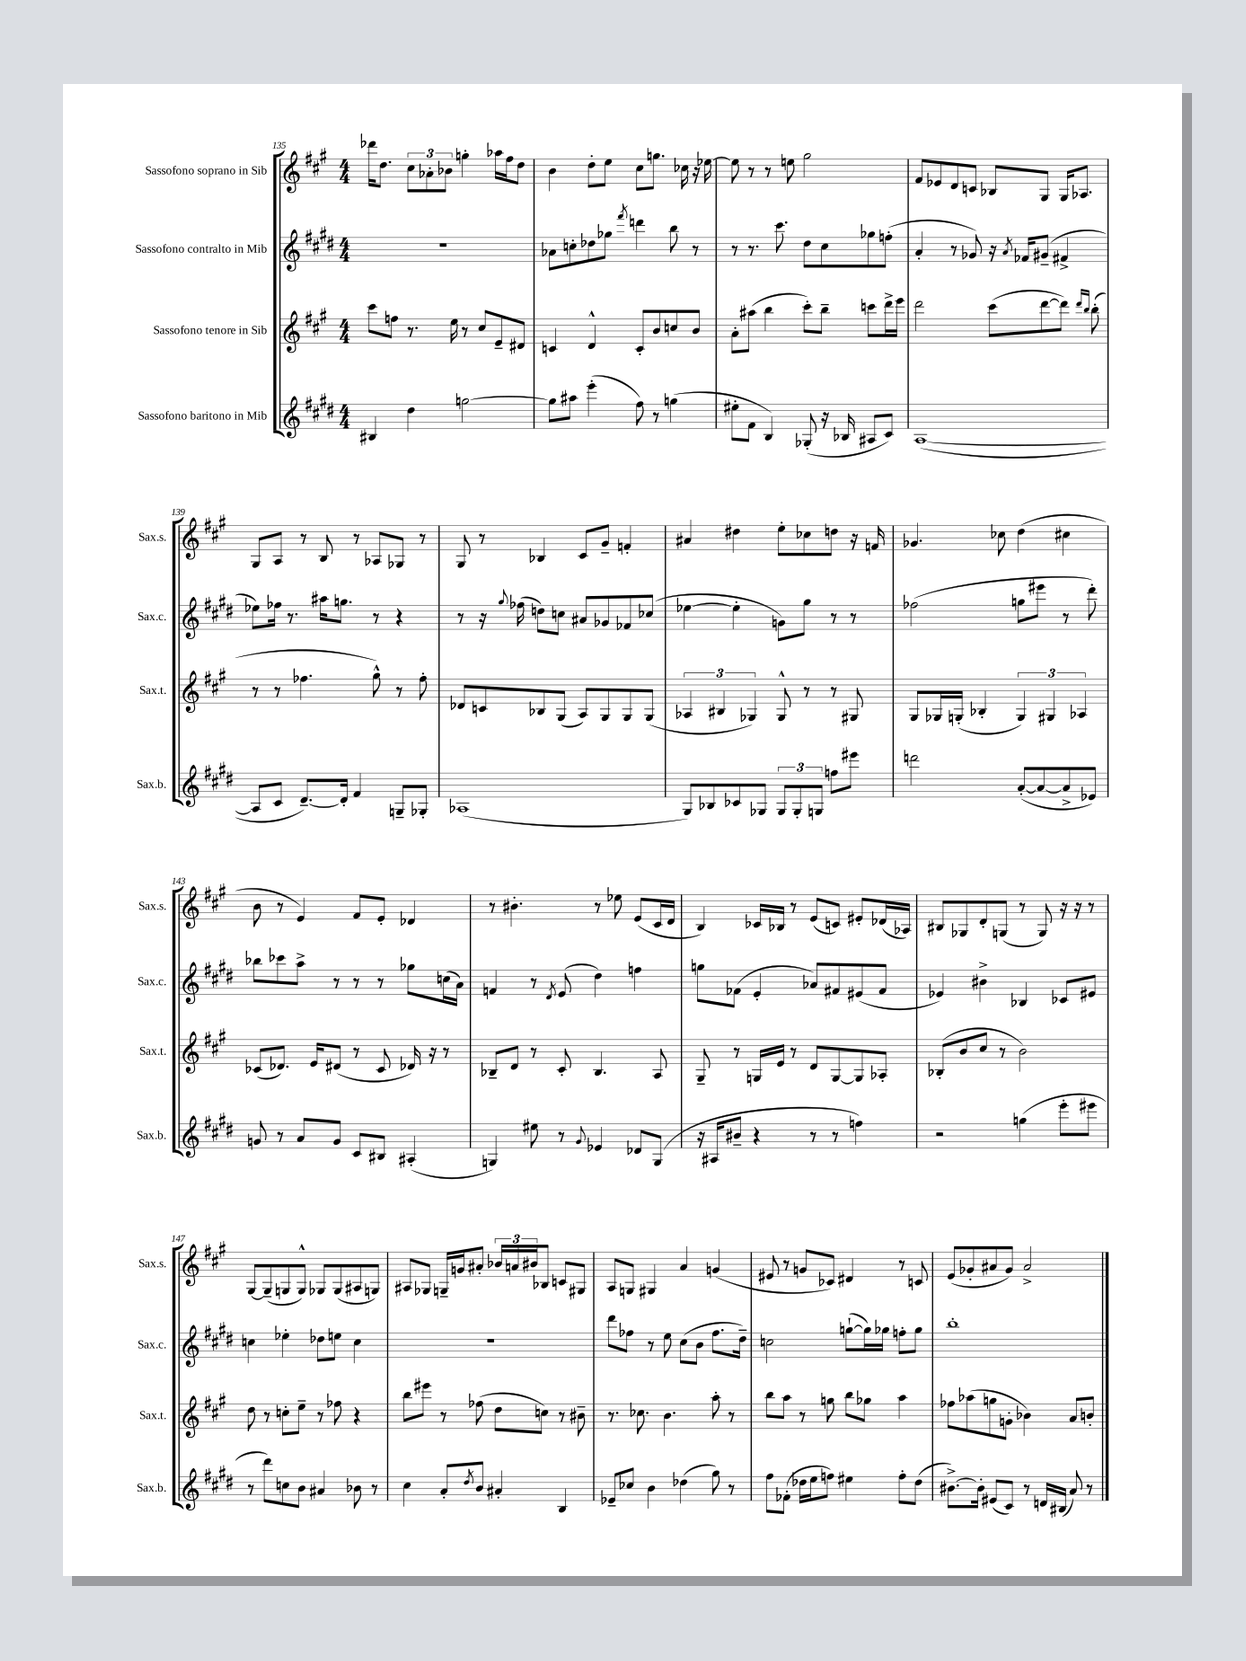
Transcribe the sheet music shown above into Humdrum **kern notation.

**kern	**kern	**kern	**kern
*staff4	*staff3	*staff2	*staff1
*clefG2	*clefG2	*clefG2	*clefG2
*k[f#c#g#d#]	*k[f#c#g#]	*k[f#c#g#d#]	*k[f#c#g#]
*M4/4	*M4/4	*M4/4	*M4/4
4B#	8ccc#	1r	16ddd-
.	.	.	8.dd
.	8ff	.	.
4dd#	8.r	.	12cc#
.	.	.	12a-'
.	.	.	12b-
.	16ee	.	.
[2gg	8r	.	4gg'
.	8cc#	.	.
.	8e~	.	16aa-
.	.	.	16ff#
.	8d#	.	8dd
=	=	=	=
8gg]	4c	8a-	4b
8aa#	.	8cc'	.
(4eee'	4d^^	8dd-	8dd'
.	.	8gg-	8ee
.	.	8qfff#	.
8ff#)	8c'	4ddd	8cc#
8r	8b	.	8.gg
(4gg	8cc	8bb	.
.	.	.	16cc-
.	8b	8r	16r
.	.	.	[16ee-
=	=	=	=
8ee#'	8a'	8r	8ee-]
8f#	(8aa#	8.r	8r
4B)	4bb	.	8r
.	.	8.ccc#	.
.	.	.	8ee
(8G-'	8ccc#')	8dd#	2gg#
16r	8bb~	8cc#	.
16B-	.	.	.
8A#	8ccc	8gg-	.
8c#)	16ddd^	(8ff'	.
.	16eee	.	.
=	=	=	=
([1A	2ddd	4a'	8f#
.	.	.	8e-
.	.	8r	8d
.	.	8g-)	8c
.	(8ccc#	16r	8B-
.	.	8qa	.
.	.	16f-	.
.	[8ddd	(8g#~	8G#
.	8ddd])	4f#^	16G#
.	.	.	8.A-
.	16qqddd	.	.
.	16qqbb	.	.
.	(8bb'	.	.
=	=	=	=
8A]	8r	8ee-)	8G#
8c#	8r	16ff-	8A
.	.	8.r	.
[8.d#~)	4.ff-	.	8r
.	.	16aa#	8B
16d#']	.	8.gg	.
4f#	.	.	8r
.	8gg#^^)	8r	8A-
8G~	8r	4r	8G-
8G-'	8ff-'	.	8r
=	=	=	=
(1A-	8d-	8r	8G#
.	8c	16r	8r
.	.	8qqgg#	.
.	.	(16ff-	.
.	8B-	8dd)	4B-
.	(8G#	8cc	.
.	8A)	8a#	8c#
.	8G#	8g-	8g#~
.	8G#	8f-	4f'
.	(8G#	(8cc-	.
=	=	=	=
8G#)	6A-	[4ee-	4a#
8B-	.	.	.
.	6B#	.	.
8c-	.	4ee-']	4dd#
.	6G-)	.	.
8G-	.	.	.
12G-	8G-^^	8g)	8ee'
12G-'	.	.	.
.	8r	8gg#	8cc-
12G	.	.	.
8ff	8r	8r	8dd
8eee#	8G#	8r	16r
.	.	.	16f
=	=	=	=
2ddd	8G#	(2ff-	4.g-
.	16G-	.	.
.	(16G'	.	.
.	4B-'	.	.
.	.	.	8cc-
([8a'	6G)	8gg	(4dd
8a_	.	8eee#	.
.	6G#	.	.
8a^]	.	8r	4cc#
.	6A-	.	.
8e-)	.	8ddd#')	.
=	=	=	=
8g	(8c-	8bb-	8b
8r	8.d-)	8ccc-	8r
8a	.	8aa^	4e)
.	16e	.	.
8g	(8d#	8r	.
8c#	8r	8r	8f#
8B#	8c-	8r	8e'
(4A#'	16d-)	8gg-	4d-
.	16r	.	.
.	8r	(16cc	.
.	.	16a)	.
=	=	=	=
4G)	8B-~	4f	8r
.	8d	.	4.b#'
8ee#	8r	8r	.
.	.	8qd#	.
8r	8c#'	(8e	.
8qqg#	.	.	.
4e-	4.B-	4dd#)	8r
.	.	.	8ee-
8d-	.	4ff	(8e
(8G	8A	.	16c#
.	.	.	16d
=	=	=	=
16r	8G#~	8gg	4B)
16A#	.	.	.
8b#~	8r	(8f-	.
4r	16G	4e'	16c-
.	16e	.	16B-
.	8r	.	8r
8r	8d	8a-)	(8e
8r	[8G	8f#	8c)
4ff)	8G]	(8e#	8e#'
.	8A-'	8f#	(16d-
.	.	.	16A-)
=	=	=	=
2r	(8B-'	4e-)	8B#
.	8b	.	8G-
.	8cc#	4b#^	8d'
.	8r	.	(8G
(4gg	2b)	4B-	8r
.	.	.	8G)
8eee'	.	8c-	16r
.	.	.	16r
8eee#	.	8e#	8r
=	=	=	=
8r	8dd	4cc	[8G#
8ddd#)	8r	.	(8G#~]
8cc	8cc'	4ee-'	8G
8b	8ee~	.	8G^^)
4a#	8r	8dd-	8G-
.	8ff-	8ee	(8G-
8b-	4r	4cc	8A#
8r	.	.	8G)
=	=	=	=
4cc#	8bb	1r	8A#
.	8eee#	.	8G-
8a'	8r	.	16G~
.	.	.	16g
8qdd#	.	.	.
8b	(8ff-	.	8a#'
4a#'	8dd	.	24b-
.	.	.	24a
.	.	.	24b#
.	8cc)	.	8B-
4B	8r	.	8c
.	8b#~	.	8G#
=	=	=	=
8e-~	8.r	8ddd#	8A
8cc-	.	8ff-	8G
.	8.cc-	.	.
4b	.	8r	4G#
.	4.b	8ee	.
(4dd-	.	(8cc#	4a
.	.	8b	.
8gg#)	8aa'	8.ff-	(4g
8r	8r	.	.
.	.	16dd#~)	.
=	=	=	=
8ff#	8bb	2cc	8e#
(8f-'	8aa	.	8r
16dd-	8r	.	8g
16ee	.	.	.
8ff)	8gg	.	8c-)
4ee#	8bb	([8gg`	4d#
.	8gg-	16gg])	.
.	.	16gg-	.
8ff'	4aa	8ff'	8r
(8dd-	.	8gg-	8c
=	=	=	=
[8.b#^)	8ff-	1bb'	(8e
.	(8aa-	.	8g-'
16b#']	.	.	.
(8e#	8gg	.	8a#
8c#)	8g'	.	8g-)
8r	4b-)	.	2a#^
16d	.	.	.
(16B#	.	.	.
8a)	8a	.	.
8r	8b'	.	.
==	==	==	==
*-	*-	*-	*-
